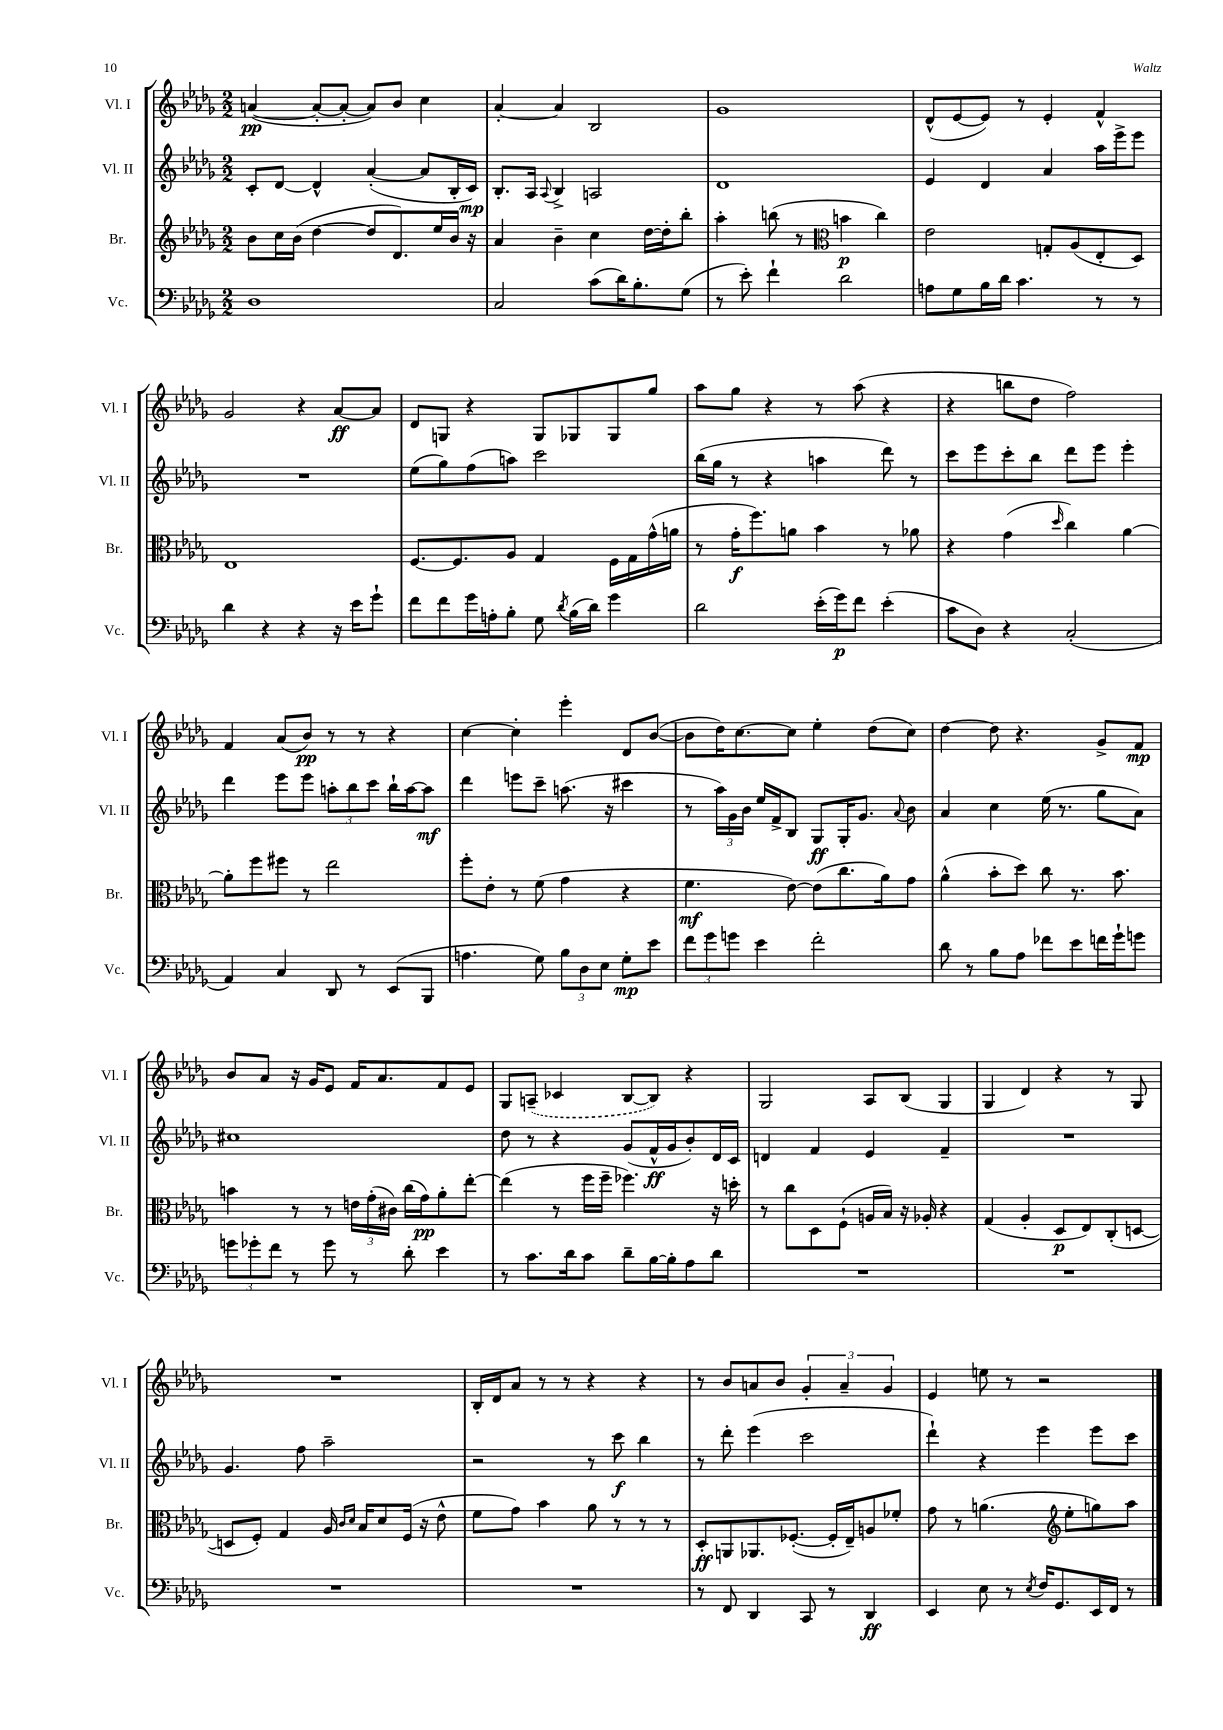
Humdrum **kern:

**kern	**kern	**kern	**kern
*staff4	*staff3	*staff2	*staff1
*clefF4	*clefG2	*clefG2	*clefG2
*k[b-e-a-d-g-]	*k[b-e-a-d-g-]	*k[b-e-a-d-g-]	*k[b-e-a-d-g-]
*M2/2	*M2/2	*M2/2	*M2/2
1D-	8b-\L	8c'/L	([4a/
.	16cc\L	[8d-/J	.
.	(16b-\JJ	.	.
.	[4dd-\	4d-^^/]	8a'/_L
.	.	.	8a'/_J
.	8dd-/]L	([4a-'/	8a/]L)
.	8.d-/)	.	8b-/J
.	.	8a-/]L	4cc\
.	16ee-/L	.	.
.	16b-/JJ	16B-'/L	.
.	16r	16c/JJ)	.
=	=	=	=
2C/	4a-/	8.B-'/L	[4a-'/
.	.	16A-/Jk	.
.	.	8qqA-/	.
.	4b-~\	4B-^/	4a-/]
(8c\L	4cc\	2A/	2B-/
16d-\K)	.	.	.
8.B-'\	.	.	.
.	[16dd-\LL	.	.
.	16dd-'\]J	.	.
(8G-\J	8bb-'\J	.	.
=	=	=	=
8r	4aa-'\	1d-	1g-
8e-'\)	.	.	.
4f`\	(8bb\	.	.
.	8r	.	.
*	*clefC3	*	*
2d-\	4b\	.	.
.	4cc\)	.	.
=	=	=	=
8A\L	2e-\	4e-/	(8d-^^/L
8G-\	.	.	[8e-/
16B-\L	.	4d-/	8e-/]J)
16d-\JJ	.	.	.
4.c\	.	.	8r
.	8G'/L	4a-/	4e-'/
.	(8A-/	.	.
8r	8E-'/	16aa-\LL	4f^^/
.	.	16eee-^\J	.
8r	8D-/J)	8eee-\J	.
=	=	=	=
4d-\	1E-	1r	2g-/
4r	.	.	.
4r	.	.	4r
16r	.	.	[8a-/L
16e-\LK	.	.	.
8g-`\J	.	.	8a-/]J
=	=	=	=
8f\L	[8.F/L	(8ee-\L	8d-/L
8f\	.	8gg-\)	8G/J
.	8.F/]	.	.
16g-\L	.	(8ff\	4r
16A'\J	.	.	.
8B-'\J	8A-/J	8aa\J)	.
8G-\	4G-/	2ccc\	8G/L
8qd-/	.	.	.
(16B-\LL	.	.	8G-/
16d-\JJ)	.	.	.
4g-\	16F\LL	.	8G-/
.	16G-\	.	.
.	(16g-^^\	.	8gg-/J
.	16a\JJ	.	.
=	=	=	=
2d-\	8r	(16bb-\LL	8aa-\L
.	.	16gg-\JJ	.
.	16g-'\LK	8r	8gg-\J
.	8.ff\)	.	.
.	.	4r	4r
.	8a\J	.	.
(16e-'\LL	4b-\	4aa\	8r
16g-\J)	.	.	.
8f\J	.	.	(8aa-\
(4e-'\	8r	8ddd-\)	4r
.	8a-\	8r	.
=	=	=	=
8c\L	4r	8ccc\L	4r
8D-\J)	.	8eee-\	.
4r	(4g-\	8ccc'\	8bb\L
.	.	8bb-\J	8dd-\J
.	16qqdd-/	.	.
(2C'/	4cc\)	8ddd-\L	2ff\)
.	.	8eee-\J	.
.	[4a-\	4eee-'\	.
=	=	=	=
4AA-/)	8a-'\]L	4ddd-\	4f/
.	8ff\	.	.
4C/	8ff#\J	8eee-\L	(8a-/L
.	8r	8eee-\J	8b-/J)
8DD-/	2ee-\	12aa'\L	8r
.	.	12bb-\	.
8r	.	.	8r
.	.	12ccc\J	.
(8EE-/L	.	16bb-`\LL	4r
.	.	[16aa\J	.
8BBB-/J	.	8aa\]J	.
=	=	=	=
4.A\	8ff'\L	4ddd-\	[4cc\
.	8e-'\J	.	.
.	8r	8eee\L	4cc'\]
8G-\)	(8f\	8ccc~\J	.
12B-\L	4g-\	(8.aa\	4eee-'\
12D-\	.	.	.
12E-\J	.	.	.
.	.	16r	.
8G-'\L	4r	4ccc#\	8d-/L
8e-\J	.	.	([8b-/J
=	=	=	=
12f\L	4.f\	8r	8b-\]L
12g-\	.	.	.
.	.	24aa-\LL)	16dd-\K)
12g\J	.	24g-\	.
.	.	.	[8.cc\
.	.	24b-\JJ	.
4e-\	.	16ee-/LL	.
.	.	16f^/J	.
.	[8e-\)	8B-/J	8cc\]J
2f'\	(8e-\]L	8G-/L	4ee-'\
.	8.cc\	16G-'/K	.
.	.	8.g-/J	.
.	.	.	(8dd-\L
.	16a-\k)	.	.
.	.	8qqa-/	.
.	8g-\J	8b-\	8cc\J)
=	=	=	=
8d-\	(4a-^^\	4a-/	[4dd-\
8r	.	.	.
8B-\L	8b-'\L	4cc\	8dd-\]
8A-\J	8dd-\J)	.	4.r
8f-\L	8cc\	(16ee-\	.
.	.	8.r	.
8e-\	8.r	.	.
16f\L	.	8gg-\L	8g-^/L
16g-`\J	8.b-\	.	.
8g\J	.	8a-\J)	8f/J
=	=	=	=
12g\L	4b\	1cc#	8b-/L
12g-'\	.	.	.
.	.	.	8a-/J
12f\J	.	.	.
8r	8r	.	16r
.	.	.	16g-/LK
8g-\	8r	.	8e-/J
8r	24e\LL	.	16f/LK
.	(24g-'\	.	.
.	.	.	8.a-/
.	24c#\JJ)	.	.
8d-'\	(16cc\LL	.	.
.	16g-\J)	.	.
4e-\	8a-'\	.	8f/
.	[8ee-'\J	.	8e-/J
=	=	=	=
8r	(4ee-\]	8dd-\	8G-/L
8.c\L	.	8r	(8A~/J
.	8r	4r	4c-/
16d-\k	.	.	.
8c\J	16ff\LL	.	.
.	16ff~\JJ	.	.
8d-~\L	4.ff-\)	(8g-/L	[8B-/L
[16B-\L	.	16f^^/L	8B-/]J)
16B-'\]J	.	16g-/J	.
8A-\	.	8b-'/)	4r
8d-\J	16r	16d-/L	.
.	16dd'\	16c/JJ	.
=	=	=	=
1r	8r	4d/	2G-/
.	8cc\L	.	.
.	8D-\	4f/	.
.	(8F`\J	.	.
.	16A/LL	4e-/	8A-/L
.	16B-/JJ)	.	.
.	16r	.	(8B-/J
.	16A-'/	.	.
.	4r	4f~/	4G-/
=	=	=	=
1r	(4G-/	1r	4G-/
.	4A-'/	.	4d-/)
.	8D-/L	.	4r
.	8E-/)	.	.
.	(8C'/	.	8r
.	[8D/J	.	8G-/
=	=	=	=
1r	8D/]L	4.g-/	1r
.	8F'/J)	.	.
.	4G-/	.	.
.	.	8ff\	.
.	16A-/	2aa-~\	.
.	16qqc/LL	.	.
.	16qqd-/JJ	.	.
.	16B-/LK	.	.
.	8d-/	.	.
.	(16F/Jk	.	.
.	16r	.	.
.	8e-^^\	.	.
=	=	=	=
1r	8f\L	2r	16B-'/LL
.	.	.	16d-/J
.	8g-\J)	.	8a-/J
.	4b-\	.	8r
.	.	.	8r
.	8a-\	8r	4r
.	8r	8ccc\	.
.	8r	4bb-\	4r
.	8r	.	.
=	=	=	=
8r	8D-'/L	8r	8r
8FF/	8AA/	8ddd-'\	8b-/L
4DD-/	8.AA-/	(4eee-\	8a/
.	.	.	8b-/J
.	([8.F-'/J	.	.
8CC/	.	2ccc\	6g-'/
8r	16F-'/]LL	.	.
.	.	.	6a~/
.	16E-~/J)	.	.
4DD-/	8A/	.	.
.	.	.	6g-/
.	8f-'/J	.	.
=	=	=	=
4EE-/	8g-\	4ddd-`\)	4e-/
.	8r	.	.
8E-\	(4.a\	4r	8ee\
8r	.	.	8r
8qE-/	.	.	.
16F/LK	.	4eee-\	2r
8.GG-/	.	.	.
*	*clefG2	*	*
.	8ee-'\L	.	.
16EE-/L	8gg\)	8eee-\L	.
16FF/JJ	.	.	.
8r	8aa-\J	8ccc\J	.
==	==	==	==
*-	*-	*-	*-
